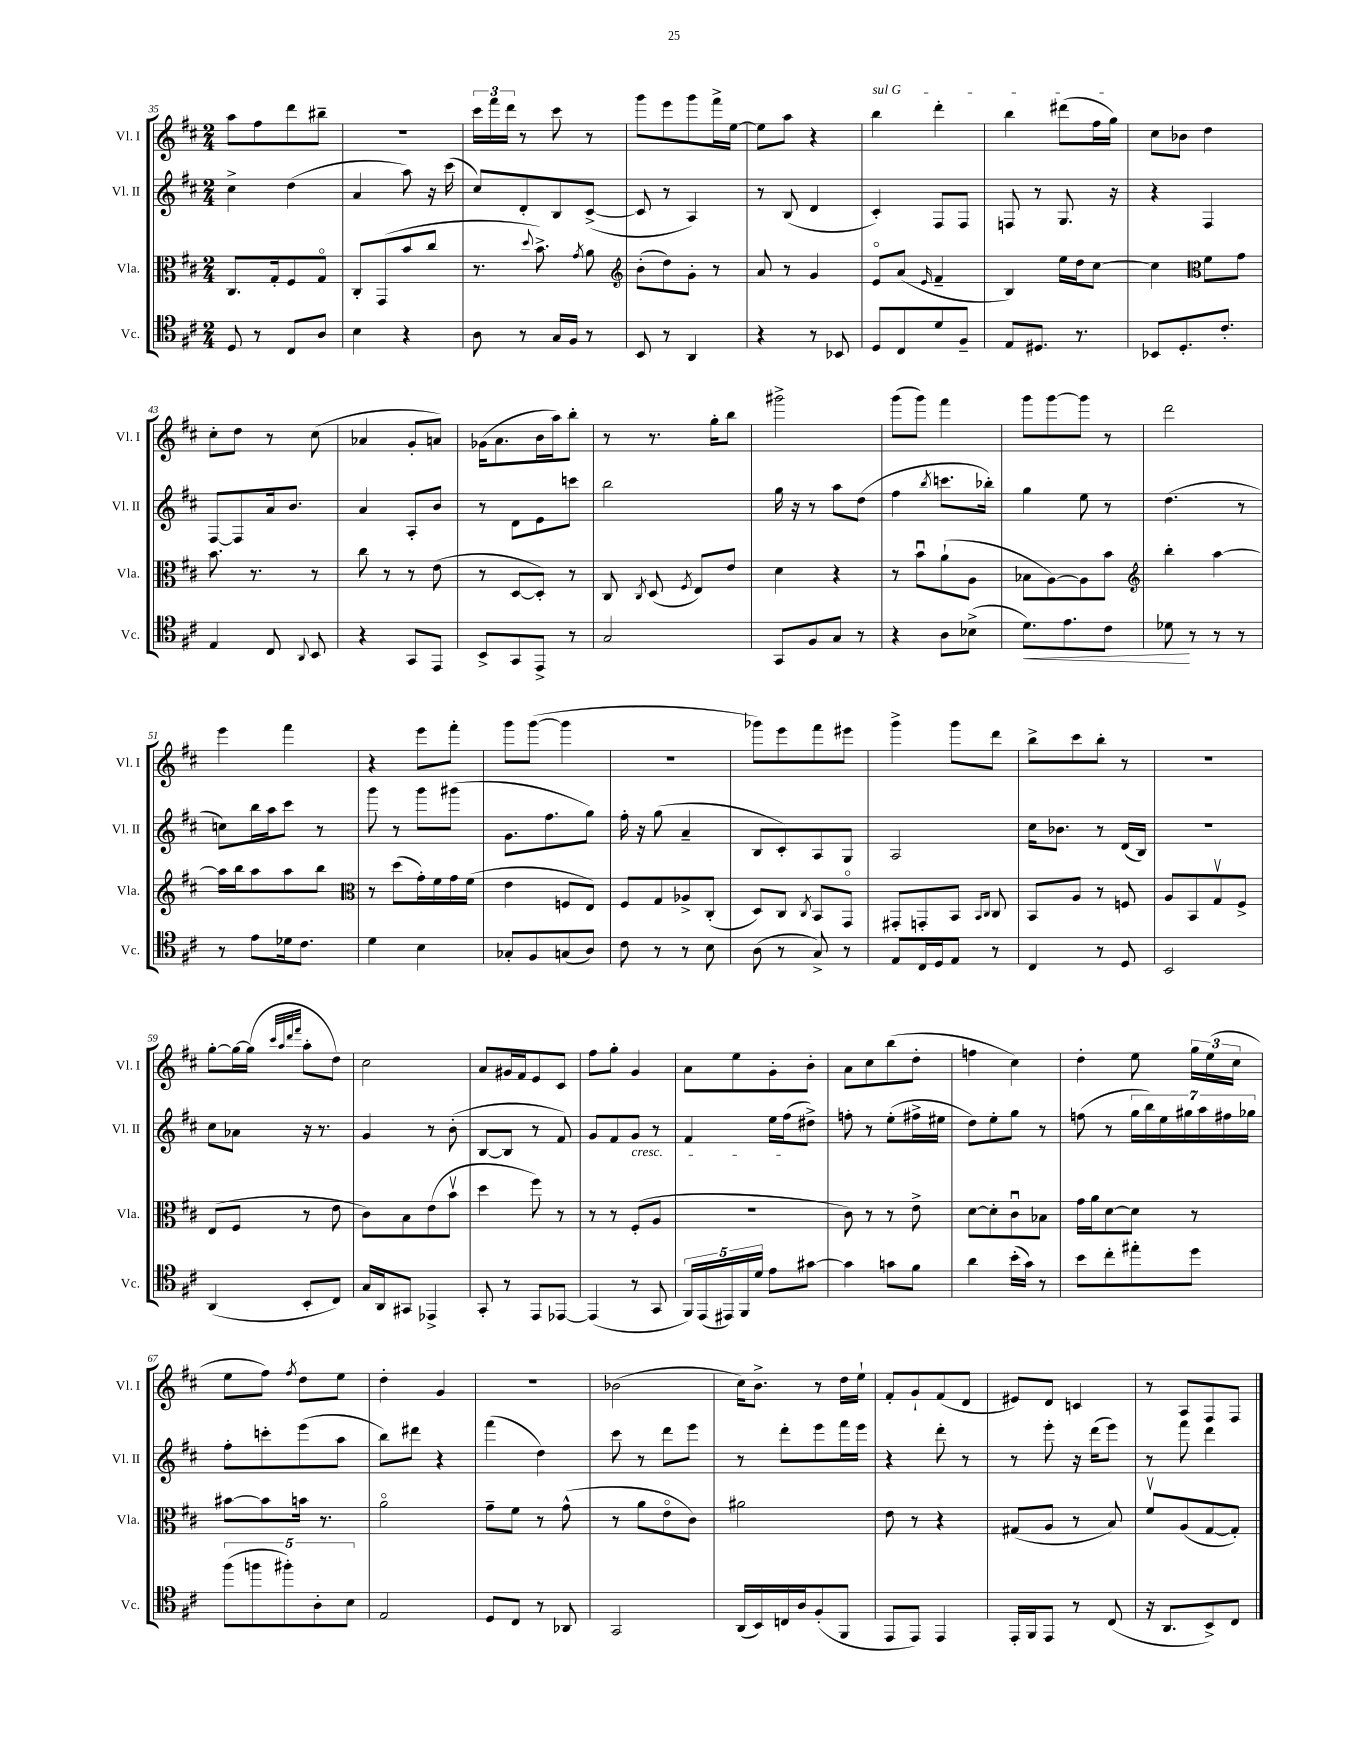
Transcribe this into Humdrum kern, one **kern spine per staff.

**kern	**dynam	**kern	**kern	**kern
*part4	*part4	*part3	*part2	*part1
*staff4	*staff4	*staff3	*staff2	*staff1
*I"Vc.	*	*I"Vla.	*I"Vl. II	*I"Vl. I
*I'Vc.	*	*I'Vla.	*I'Vl. II	*I'Vl. I
*clefC4	*	*clefC3	*clefG2	*clefG2
*k[f#c#]	*	*k[f#c#]	*k[f#c#]	*k[f#c#]
*M2/4	*	*M2/4	*M2/4	*M2/4
=35	=35	=35	=35	=35
8D/	.	8.C#/L	4cc#^\	8aa\L
8r	.	.	.	8ff#\
.	.	16G'/k	.	.
8C#/L	.	8F#/	(4dd\	8ddd\
8A/J	.	8G/J	.	8bb#X~\J
=36	=36	=36	=36	=36
4B\	.	8C#'/L	4a/	2r
.	.	(8GG/	.	.
4r	.	8b/	8aa\)	.
.	.	8cc#/J	16r	.
.	.	.	(16ccc#\	.
=37	=37	=37	=37	=37
8A\	.	8.r	8cc#/L)	24ccc#\LL
.	.	.	.	24fff#\
.	.	.	.	24ddd\JJ
8r	.	.	8d'/	8r
.	.	8qqdd/	.	.
.	.	8.b^\)	.	.
16G/LL	.	.	8B/	8ccc#\
16F#/JJ	.	.	.	.
.	.	8qg/	.	.
8r	.	8a\	([8c#^/J	8r
=38	=38	=38	=38	=38
*	*	*clefG2	*	*
8BB/	.	(8b'\L	8c#/]	8ggg\L
8r	.	8dd\)	8r	8eee\
4AA/	.	8g'\J	4A/)	8ggg\
.	.	8r	.	16fff#^\L
.	.	.	.	[16ee\JJ
=39	=39	=39	=39	=39
4r	.	8a/	8r	8ee\L]
.	.	8r	(8B/	8aa\J
8r	.	4g/	4d/	4r
8BB-X/	.	.	.	.
=40	=40	=40	=40	=40
!	!	!	!	!LO:TX:a:i:t=sul G
8D/L	.	8e/L	4c#'/)	4bb\
8C#/	.	(8a/J	.	.
.	.	16qqe/	.	.
8d/	.	4f#~/	8F#/L	4ddd'\
8F#~/J	.	.	8F#/J	.
=41	=41	=41	=41	=41
8E/L	.	4B/)	8Fn/	4bb\
8.D#X/J	.	.	8r	.
.	.	16ee\LL	8.G/	(8ddd#X\L
8.r	.	16dd\J	.	.
.	.	[8cc#\J	.	16ff#\L
.	.	.	16r	16gg\JJ)
=42	=42	=42	=42	=42
8BB-X/L	.	4cc#\]	4r	8cc#\L
8.D'/	.	.	.	8b-X\J
*	*	*clefC3	*	*
.	.	8f#\L	4F#/	4dd\
8.c#'/J	.	.	.	.
.	.	8g\J	.	.
!!LO:LB:g=z
=43	=43	=43	=43	=43
4E/	.	8.b\	[8F#/L	8cc#'\L
.	.	.	8F#/]	8dd\J
.	.	8.r	.	.
8C#/	.	.	16a/k	8r
.	.	.	8.b/J	.
8qqAA/	.	.	.	.
8BB/	.	8r	.	(8cc#\
=44	=44	=44	=44	=44
4r	.	8cc#\	4a/	4a-X/
.	.	8r	.	.
8GG/L	.	8r	8A'/L	8g'/L
8EE/J	.	(8e\	8b/J	8an/J)
=45	=45	=45	=45	=45
8BB^/L	.	8r	8r	(16g-X\KL
.	.	.	.	8.a\
8GG/	.	[8D/L	8d\L	.
8EE^/J	.	8D'/J])	8e\	16b\L
.	.	.	.	16aa\J)
8r	.	8r	8cccn\J	8bb'\J
=46	=46	=46	=46	=46
2G/	.	8C#/	2bb\	8r
.	.	8qC#/	.	.
.	.	(8D/	.	8.r
.	.	8qF#/	.	.
.	.	8E/L)	.	.
.	.	.	.	16gg'\KL
.	.	8e/J	.	8bb\J
=47	=47	=47	=47	=47
8GG/L	.	4d\	16gg\	2ggg#X^\
.	.	.	16r	.
8F#/	.	.	8r	.
8G/J	.	4r	8aa\L	.
8r	.	.	(8dd\J	.
=48	=48	=48	=48	=48
4r	.	8r	4ff#\	(8ggg\L
.	.	8bu\L	.	8ggg\J)
.	.	.	8qbb/	.
8A\L	.	(8a`\	8.cccn\L	4fff#\
(8B-X^\J	.	8A\J	.	.
.	.	.	16bb-X'\Jk)	.
=49	=49	=49	=49	=49
!	!LO:HP:b	!	!	!
8.d\L)	<	8B-X\L	4gg\	8ggg\L
.	.	[8A\)	.	[8ggg\
8.e\	.	.	.	.
.	.	8A\]	8ee\	8ggg\J]
8c#\J	.	8b\J	8r	8r
=50	=50	=50	=50	=50
*	*	*clefG2	*	*
8d-X\	.	4bb'\	(4.dd\	2ddd\
8r	[	.	.	.
8r	.	[4aa\	.	.
8r	.	.	8r	.
!!LO:LB:g=z
=51	=51	=51	=51	=51
8r	.	16aa\LL]	8ccn\L)	4eee\
.	.	16bb\J	.	.
8e\L	.	8aa\	16bb\L	.
.	.	.	16aa\J	.
16d-X\k	.	8aa\	8ccc#\J	4fff#\
8.c#\J	.	.	.	.
.	.	8bb\J	8r	.
=52	=52	=52	=52	=52
*	*	*clefC3	*	*
4d\	.	8r	8ggg\	4r
.	.	(8dd\L	8r	.
4B\	.	16g'\L)	8ggg\L	8eee\L
.	.	16f#\	.	.
.	.	16g\	(8ggg#X\J	8fff#'\J
.	.	(16f#\JJ	.	.
=53	=53	=53	=53	=53
8G-X'/L	.	4e\	8.g\L	8ggg\L
8F#/	.	.	.	([8ggg\J
.	.	.	8.ff#\	.
(8Gn/	.	8Fn/L	.	4ggg\]
8A/J)	.	8E/J)	8gg\J)	.
=54	=54	=54	=54	=54
8c#\	.	8F#/L	16ff#'\	2r
.	.	.	16r	.
8r	.	8G/	(8gg\	.
8r	.	8A-X^/	4a~/	.
8B\	.	(8C#'/J	.	.
=55	=55	=55	=55	=55
(8A\	.	8D/L)	8B/L	8ggg-X\L)
8r	.	8C#/J	8c#'/)	8eee\
.	.	8qC#/	.	.
8G^/)	.	8BB/L	8A/	8fff#\
8r	.	8GG/J	8G/J	8eee#X\J
=56	=56	=56	=56	=56
8E/L	.	8GG#X'/L	2A/	4ggg^\
16C#/L	.	8GGn'/	.	.
16D/J	.	.	.	.
8E/J	.	8BB/J	.	8ggg\L
.	.	16qqBB/LL	.	.
.	.	16qqC#/JJ	.	.
8r	.	8C#/	.	8ddd\J
=57	=57	=57	=57	=57
4C#/	.	8BB/L	16cc#\KL	8bb^\L
.	.	.	8.b-X\J	.
.	.	8A/J	.	8ccc#\
8r	.	8r	8r	8bb'\J
8D/	.	8Fn/	(16d/LL	8r
.	.	.	16B/JJ)	.
=58	=58	=58	=58	=58
2BB/	.	8A/L	2r	2r
.	.	8BB/	.	.
.	.	8Gv/	.	.
.	.	8F#^/J	.	.
!!LO:LB:g=z
=59	=59	=59	=59	=59
(4AA/	.	(8E/L	8cc#\L	[8gg'\L
.	.	8F#/J	8a-X\J	16gg\L_
.	.	.	.	(16gg\JJ]
.	.	.	.	32qqccc#/LLL
.	.	.	.	32qqaa/
.	.	.	.	32qqddd/
.	.	.	.	32qqfff#/JJJ
8BB'/L	.	8r	16r	8aa'\L
.	.	.	8.r	.
8C#/J)	.	8e\	.	8dd\J)
=60	=60	=60	=60	=60
16G/LL	.	8c#\L)	4g/	2cc#\
16AA/J	.	.	.	.
8GG#X/J	.	8B\	.	.
4EE-X^/	.	(8e\	8r	.
.	.	8bv\J	(8b'\	.
=61	=61	=61	=61	=61
8GG'/	.	4dd\	[8B/L	8a/L
8r	.	.	8B/J]	16g#X/L
.	.	.	.	16f#/J
8EE/L	.	8ff#\)	8r	8e/
[8EE-X/J	.	8r	8f#/)	8c#/J
=62	=62	=62	=62	=62
(4EE-/]	.	8r	8g/L	8ff#\L
.	.	8r	8f#/	8gg'\J
!	!	!	!LO:TX:b:i:t=cresc.	!
8r	.	(8F#'/L	8g/J	4g/
8GG/	.	8A/J	8r	.
=63	=63	=63	=63	=63
20FF#/LL)	.	2r	4f#/	8a\L
(20EE/	.	.	.	.
20EE#X/)	.	.	.	.
.	.	.	.	8ee\
20FF#/	.	.	.	.
20d/JJ	.	.	.	.
8e\L	.	.	16ee\LL	8g'\
.	.	.	(16ff#\J	.
[8g#X\J	.	.	8dd#X^\J)	8b'\J
=64	=64	=64	=64	=64
4g#\]	.	8c#\)	8ffn'\	8a\L
.	.	8r	8r	8cc#\
8gn\L	.	8r	(8ee'\L	(8bb\
8f#\J	.	8e^\	16ff#X^\L	8dd'\J
.	.	.	16ee#X\JJ	.
=65	=65	=65	=65	=65
4a\	.	[8d\L	8dd\L)	4ffn\
.	.	8d'\]	8ee'\	.
(16b'\LL	.	8c#u\	8gg\J	4cc#\)
16g\JJ)	.	.	.	.
8r	.	8B-X\J	8r	.
=66	=66	=66	=66	=66
8b\L	.	16g\LL	(8ffn\	4dd'\
.	.	16a\J	.	.
8cc#'\	.	[8d\	8r	.
8ee#X'\	.	8d\J]	28gg\LL	8ee\
.	.	.	28bb\)	.
.	.	.	28ee\	.
.	.	.	28gg#X\	.
8dd\J	.	8r	.	24gg\LL
.	.	.	28aa\	.
.	.	.	.	(24ee\
.	.	.	28ff#X\	.
.	.	.	.	24cc#\JJ
.	.	.	28gg-X\JJ	.
!!LO:LB:g=z
=67	=67	=67	=67	=67
(10ff#\L	.	[8b#X\L	8ff#'\L	8ee\L
10ffn\	.	.	.	.
.	.	8b#\]	8cccn'\	8ff#\J)
10ff#X'\)	.	.	.	.
.	.	.	.	8qff#/
.	.	16bn\Jk	(8eee\	8dd\L
10A'\	.	.	.	.
.	.	8.r	.	.
.	.	.	8aa\J	8ee\J
10B\J	.	.	.	.
=68	=68	=68	=68	=68
2E/	.	2a\	8bb\L)	4dd'\
.	.	.	8ddd#X\J	.
.	.	.	4r	4g/
=69	=69	=69	=69	=69
8D/L	.	8g~\L	(4fff#\	2r
8C#/J	.	8f#\J	.	.
8r	.	8r	4dd\)	.
8AA-X/	.	(8g^^\	.	.
=70	=70	=70	=70	=70
2GG/	.	8r	8ccc#\	(2b-X\
.	.	8a\L	8r	.
.	.	8e\	8ddd\L	.
.	.	8c#\J)	8eee\J	.
=71	=71	=71	=71	=71
(16AA/LL	.	2a#X\	8r	16cc#\KL)
16BB/)	.	.	.	8.b^\J
16Cn/	.	.	8ddd'\L	.
16A/J	.	.	.	.
(8F#'/	.	.	8eee\	8r
8FF#/J	.	.	16fff#\L	16dd\LL
.	.	.	16eee\JJ	16ee`\JJ
=72	=72	=72	=72	=72
8EE/L	.	8e\	4r	8f#'/L
8EE/J)	.	8r	.	8g`/
4EE/	.	4r	8ddd'\	(8f#/
.	.	.	8r	8d/J
=73	=73	=73	=73	=73
16EE'/LL	.	(8G#X/L	8r	8e#X/L)
16FF#/J	.	.	.	.
8EE/J	.	8A/J	8eee'\	8d/J
8r	.	8r	16r	4cn/
.	.	.	(16ddd\KL	.
(8C#/	.	8B/)	8eee\J)	.
=74	=74	=74	=74	=74
16r	.	8f#v/L	8r	8r
8.AA/L	.	.	.	.
.	.	(8A/	8fff#\	8A/L
8BB^/)	.	[8G/	4ddd\	8F#/
8C#/J	.	8G'/J])	.	8F#/J
==	==	==	==	==
*-	*-	*-	*-	*-
